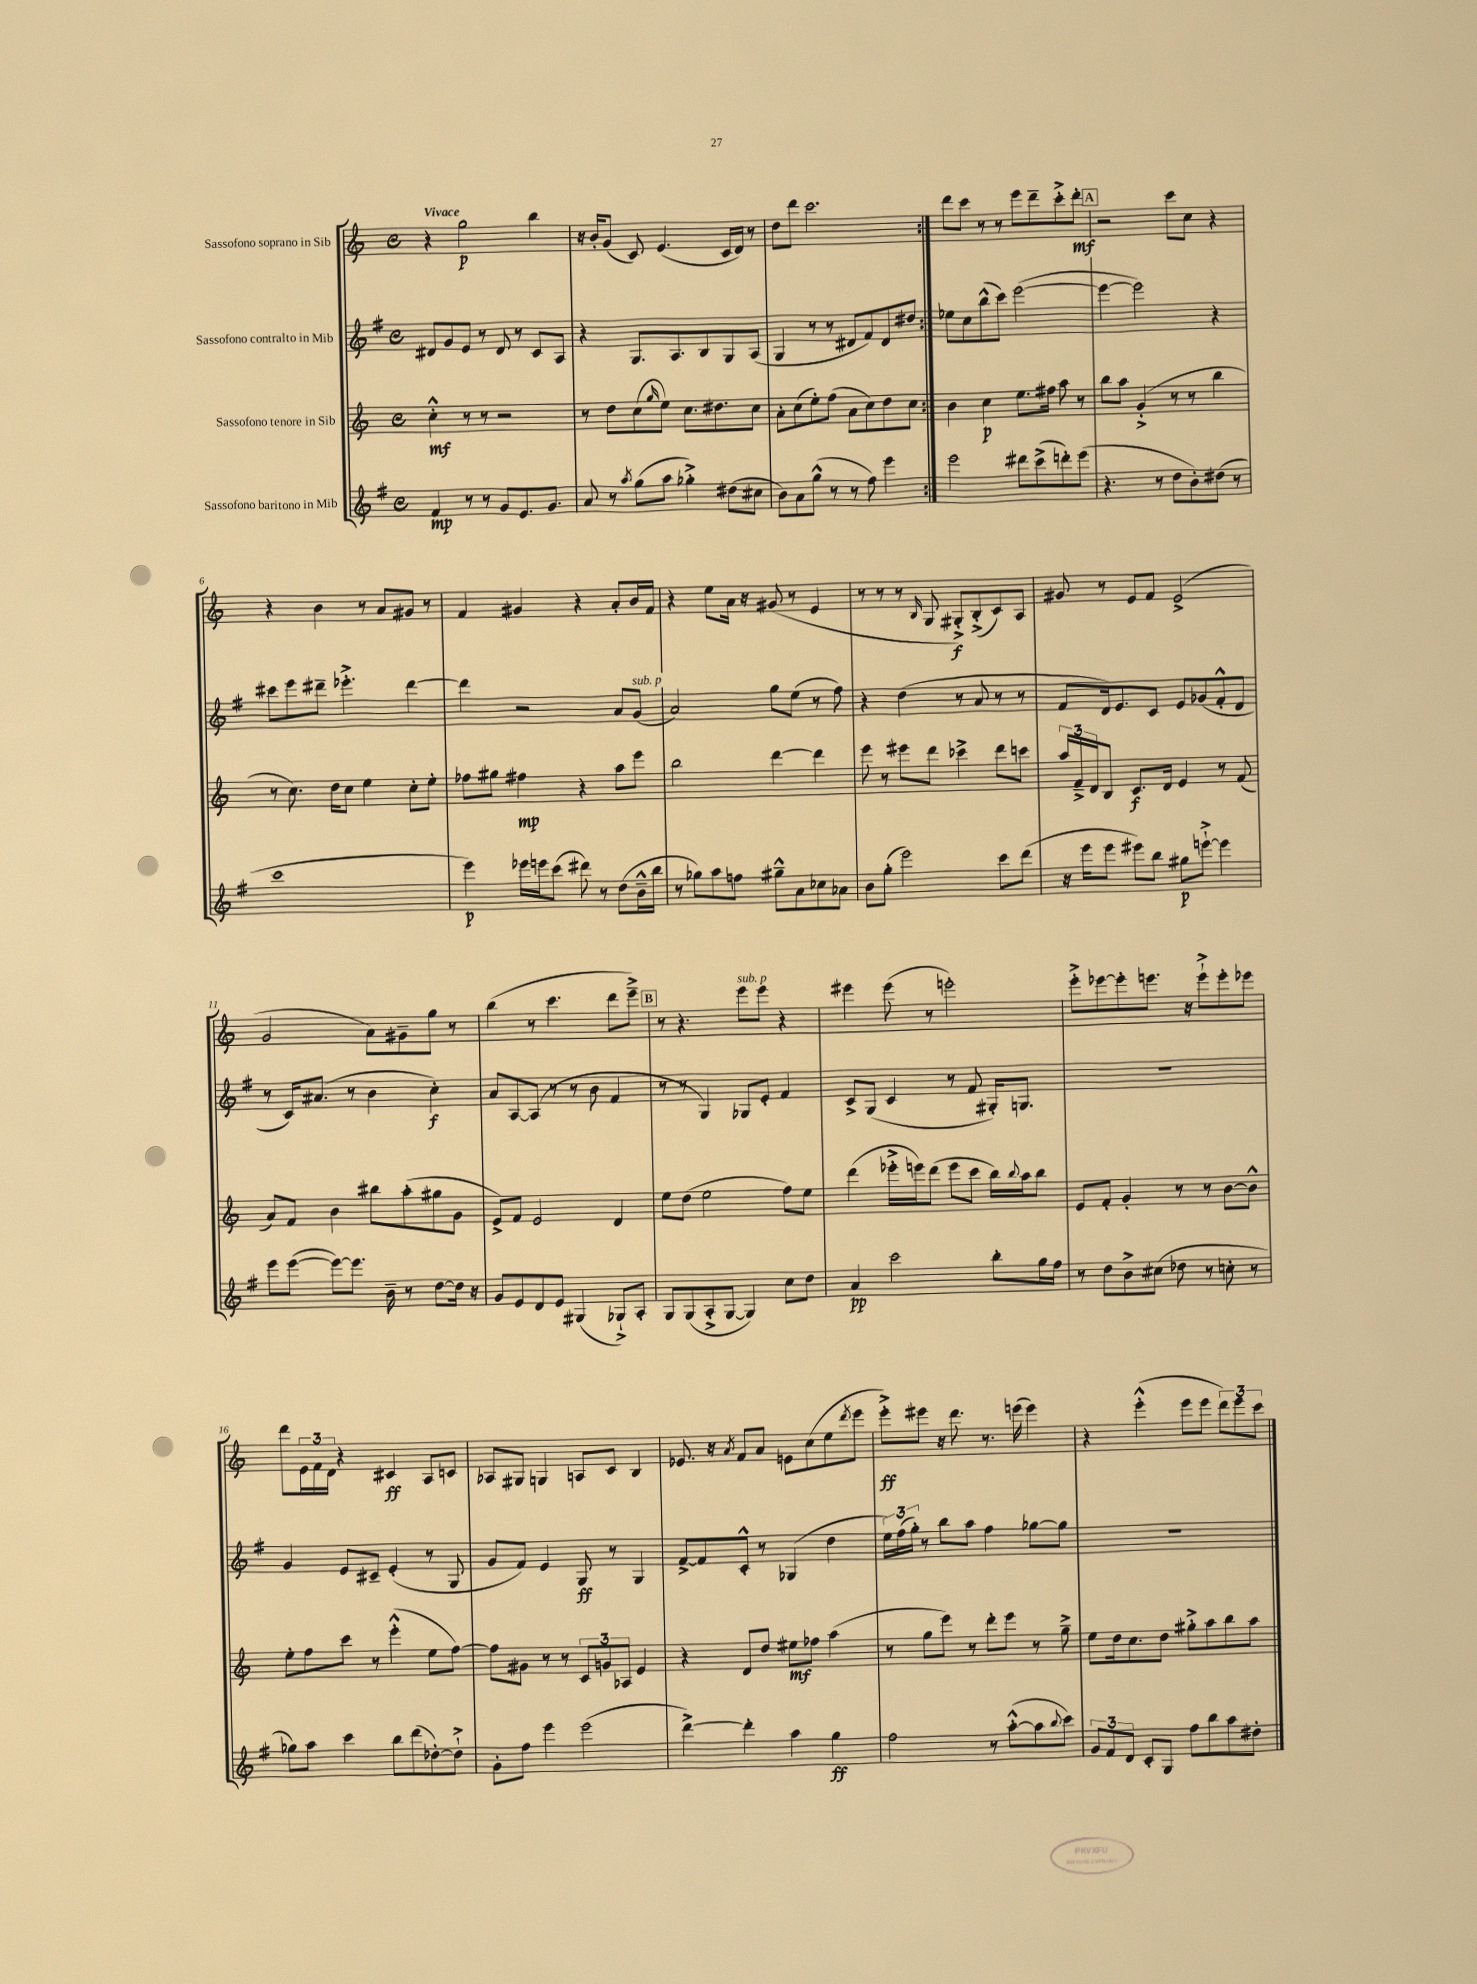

**kern	**kern	**kern	**kern
*staff4	*staff3	*staff2	*staff1
*clefG2	*clefG2	*clefG2	*clefG2
*k[f#]	*k[]	*k[f#]	*k[]
*M4/4	*M4/4	*M4/4	*M4/4
*met(c)	*met(c)	*met(c)	*met(c)
4f#	4cc'^^	8d#	4r
.	.	8g	.
8r	8r	8e	2gg
8r	8r	8r	.
8g	2r	8d#	.
8.e	.	8r	.
.	.	8c	4bb
8.g	.	.	.
.	.	8A	.
=	=	=	=
8a	8r	4r	16r
.	.	.	16b'
8r	8dd	.	(8g
8qaa	.	.	.
(8gg	(8cc	8.G	8c)
.	16qqgg	.	.
8aa	8ee)	.	(4.e
.	.	8.A	.
4gg-'^)	8.cc	.	.
.	.	8B	.
.	8.dd#	.	.
(8dd#	.	8G	16c
.	.	.	16d)
8cc#	8cc	(8A	8r
=	=	=	=
8b)	8a'	4G	8dd
8a	(8cc	.	8ddd
(8gg^^	8ee')	8r	2.ccc
8r	(8ff	8r	.
8r	8a	8d#	.
8ff#)	8cc)	8f#)	.
4eee	8dd	8d#	.
.	8cc	8dd#	.
=:|!	=:|!	=:|!	=:|!
2eee	4b	8ee-	8ddd
.	.	8cc	8ccc
.	4cc	(8bb^^	8r
.	.	8ccc)	8r
8ddd#	8.ee	([2eee	8eee
(8ccc^	.	.	8ddd~
.	16ff#	.	.
8ddd')	8aa	.	8ccc'^
(8eee	8r	.	8ddd'
=	=	=	=
4.r	8bb	4eee_	2r
.	8aa	.	.
.	(4g'^	2eee])	.
8r	.	.	.
8dd	8r	.	8ccc
8b')	8r	.	8cc
(8dd#	4bb	4r	4r
8r	.	.	.
=	=	=	=
1ccc	8r	8ccc#	4r
.	8.cc)	8eee	.
.	.	8ddd#~	4b
.	16dd	.	.
.	8cc	4.eee-'^	.
.	4ee	.	8r
.	.	.	8a
.	8cc'	[4ddd#	8g#
.	8ee'	.	8r
=	=	=	=
4eee)	8ff-	4ddd#]	4f
.	8gg#	.	.
16eee-	4ff#	2r	4g#
16eee	.	.	.
(8ccc	.	.	.
8ddd#)	4r	.	4r
8r	.	.	.
(8dd	8aa	8a	8a'
16b~^^	8eee	(8g	16b
16bb	.	.	16f
=	=	=	=
8r	2bb	2a)	4r
8gg-)	.	.	.
8aa	.	.	8ee
8ff	.	.	16a
.	.	.	16r
8gg#~^^	[4ddd	8gg	(8g#
8a	.	(8ee	8r
8cc-	4ddd]	8r	4e
8a-	.	8ff#)	.
=	=	=	=
8b	8eee	4r	8r
(8gg'	8r	.	8r
2eee)	8eee#	(4dd	8r
.	.	.	16qqB
.	8ddd	.	8G
.	4ccc-^	8r	8G#'^)
.	.	8a	(8B'^
8ccc	8ddd	8r	8c)
(8ddd	8ccc	8r	8A
=	=	=	=
16r	24aa	8f#	8g#
.	24f~^	.	.
16eee	.	.	.
.	24d	.	.
8eee	8B	16d)	8r
.	.	8.e	.
8eee#)	8.c	.	8e
8bb	.	8c	8f
.	16d	.	.
8gg#	4e	8e	(2e^
[8eee`^	.	(8g-	.
4eee]	8r	8f#'^^	.
.	(8f	8d	.
=	=	=	=
8eee	8a)	8r	2g
([8eee	8f	16c)	.
.	.	(8.a#	.
8eee_)	4b	.	.
8.eee]	.	8r	.
.	8bb#	4b	8a)
16b~	.	.	.
8r	(8aa'	.	8g#~
[8dd	8gg#	4cc')	8gg
16dd]	8g	.	8r
16r	.	.	.
=	=	=	=
8g	8e^)	8a	(4bb
8e	8f	[8A	.
8d	2e	(8A]	8r
8e	.	8r	4.ccc
(4G#	.	8r	.
.	.	8b	.
8G-`^)	4d	4f#	8ddd
8A'	.	.	8eee~^)
=	=	=	=
8G	8ee	8r	8r
(8G	(8dd	8r	4.r
8A'^	2ee	4G)	.
[8G	.	.	.
4G])	.	8G-	8eee
.	.	8e'	8eee
8cc	8ff)	4f#	4r
8dd	8ee	.	.
=	=	=	=
4a	(4ddd	8c^	4eee#
.	.	(8G	.
2ccc	16eee-'^	4c	(8eee#
.	16eee)	.	.
.	(8ddd	.	8r
.	8eee	8r	2eee')
.	8ccc	8f#	.
8bb'	16bb)	16G#')	.
.	8qqbb	.	.
.	16aa	8.G	.
16gg	8bb	.	.
16ff#	.	.	.
=	=	=	=
8r	8e	1r	8eee'^
8dd	8f'	.	[8eee-
8b^	4g'	.	8eee-']
(8cc#	.	.	8.eee
8dd-	8r	.	.
.	.	.	16r
8r	8r	.	8eee`^
8cc'	[8b	.	8eee'
8r	8b^^]	.	8eee-
=	=	=	=
8gg-)	8ee'	4g	8ddd
8aa	8ff	.	24e
.	.	.	24f
.	.	.	24d
4ccc	8ccc	8e	4r
.	8r	8c#~	.
8bb	(4eee'^^	(4e'	4c#
(8ddd	.	.	.
[8dd-')	8ee	8r	8A
8dd-`^]	[8ff)	8G	8c
=	=	=	=
8g'	8ff]	8g	8A-
8ff#	8g#	8f#)	8G#
4eee	8r	4e	4G
.	8r	.	.
(2eee	12c	8G	8A
.	12g	.	.
.	.	8r	8c
.	12A-	.	.
.	4e	4G	4B
=	=	=	=
[4ddd^)	4r	[8f#^	8.e-
.	.	8f#]	.
.	.	.	16r
.	.	.	8qa
4ddd']	8d	8c'^^	8f
.	8dd	8r	8a
4aa	8ee#	(4G-	8e
.	8ff-	.	(8cc
4gg	(4aa	4dd	8ee
.	.	.	8qddd
.	.	.	8eee
=	=	=	=
2ff#	8r	24ee)	8eee'^)
.	.	(24ff#	.
.	.	24gg')	.
.	8gg	8r	8eee#
.	8eee)	8bb	16r
.	.	.	8.ddd
.	8r	8aa	.
8r	8ddd'	4ff#	8.r
([8aa'^^	8eee	.	.
.	.	.	(16eee
8aa]	8r	[8gg-	4eee)
8qqbb	.	.	.
8ccc)	8gg~^	8gg-]	.
=	=	=	=
12g	8ee	1r	4r
12f#	.	.	.
.	16dd	.	.
12d	.	.	.
.	8.cc	.	.
8c'	.	.	(4eee'^^
8G	8dd	.	.
8ff#	8gg#'^	.	8eee
8bb	8aa	.	8eee
8aa	8bb	.	12ddd)
.	.	.	12eee
8dd#'	8aa	.	.
.	.	.	12ccc
==	==	==	==
*-	*-	*-	*-
